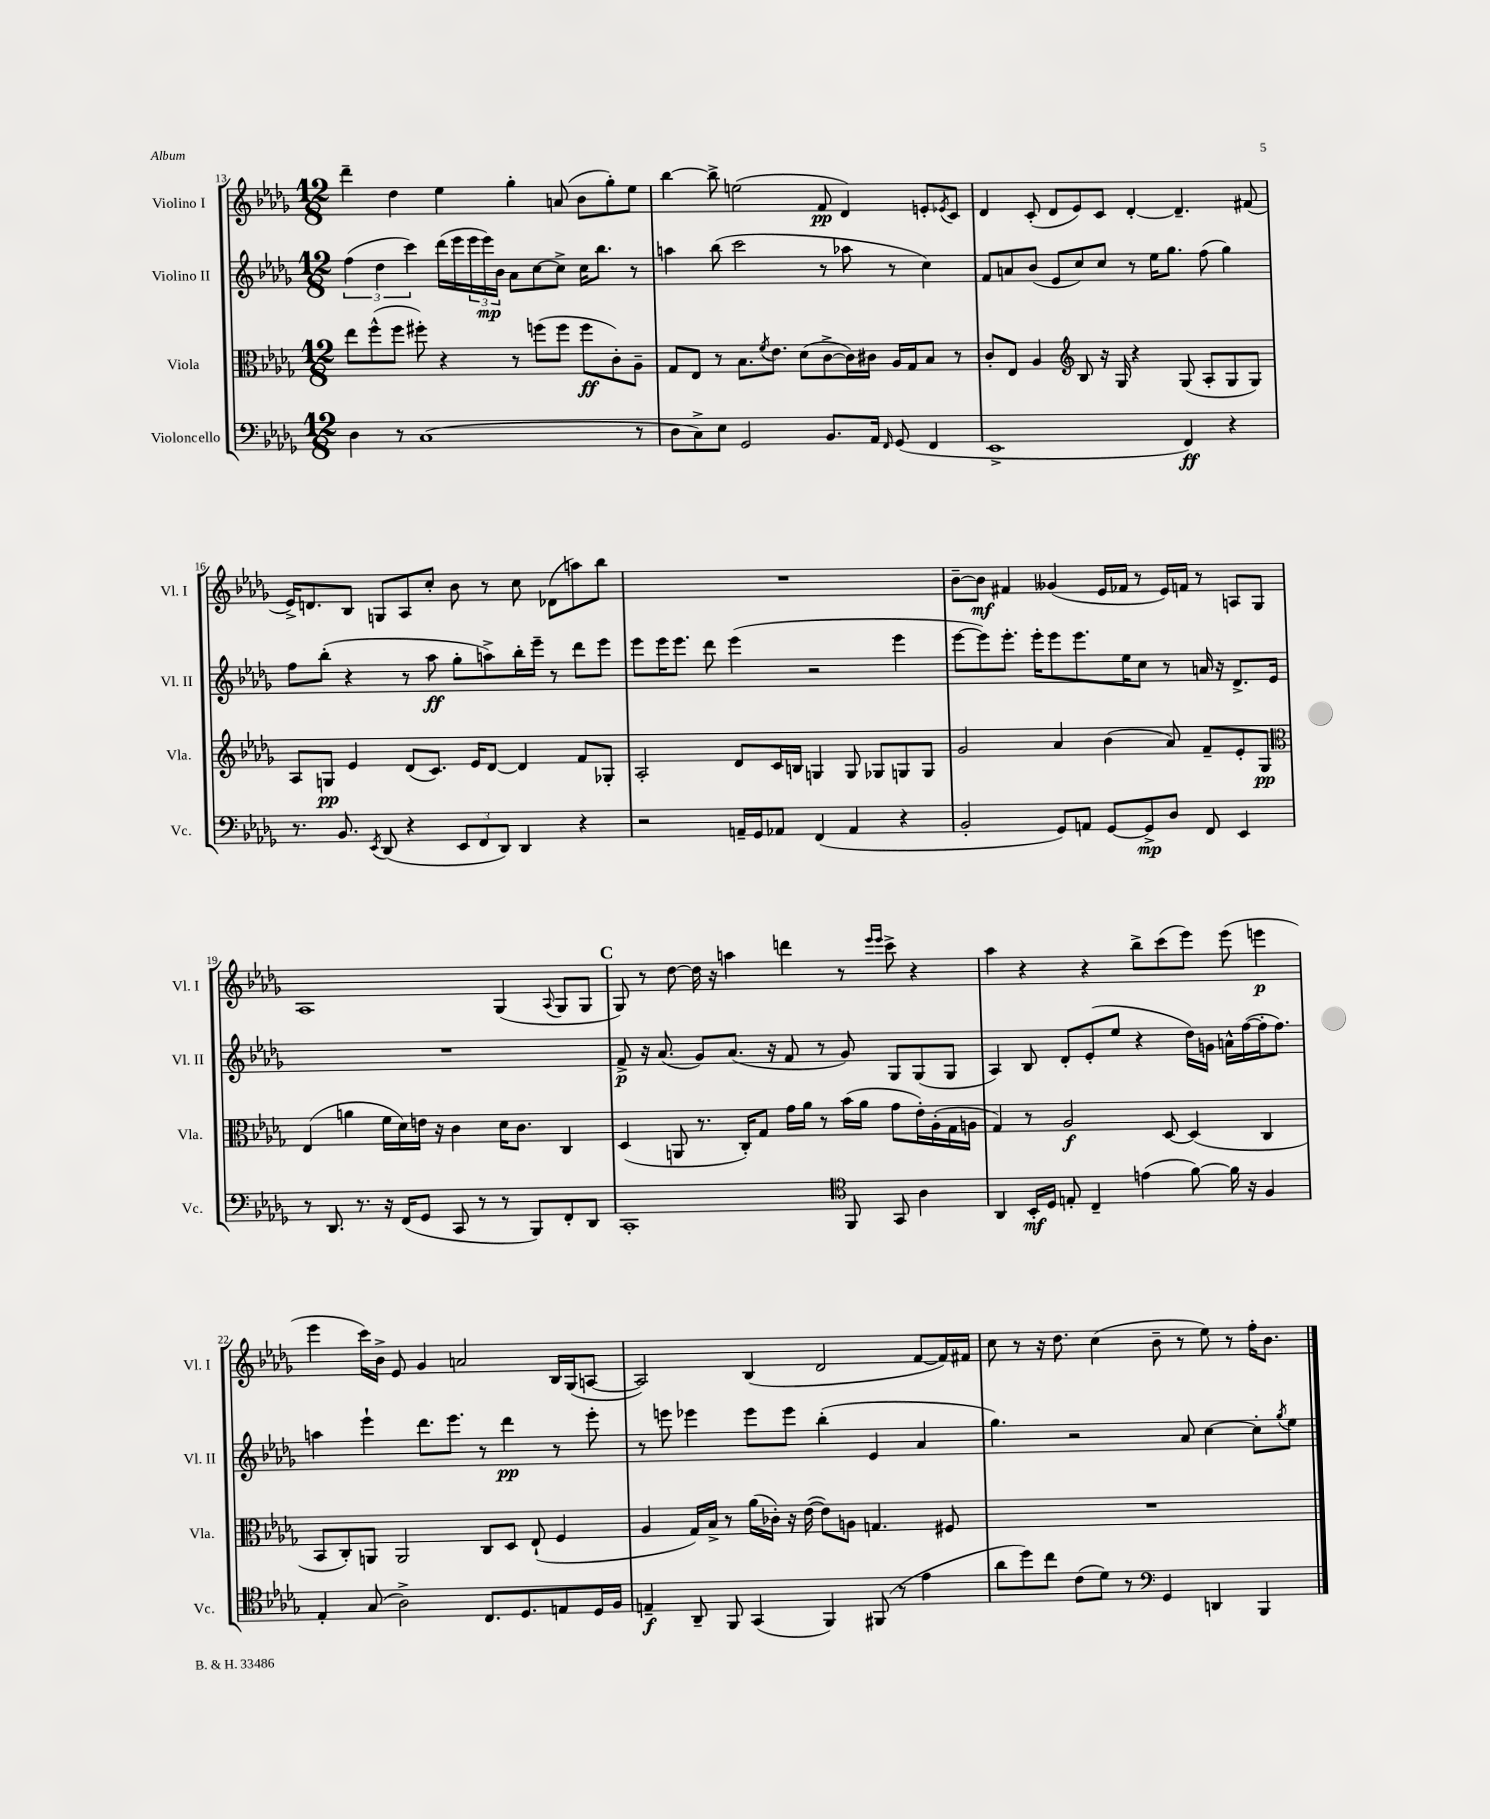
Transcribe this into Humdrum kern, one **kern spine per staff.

**kern	**kern	**kern	**kern
*staff4	*staff3	*staff2	*staff1
*clefF4	*clefC3	*clefG2	*clefG2
*k[b-e-a-d-g-]	*k[b-e-a-d-g-]	*k[b-e-a-d-g-]	*k[b-e-a-d-g-]
*M12/8	*M12/8	*M12/8	*M12/8
4D-	8ee-	(6ff	4ddd-~
.	(8ff^^	.	.
.	.	6dd-	.
8r	8ff	.	4dd-
.	.	6ccc)	.
(1C	8ff#')	.	.
.	4r	(16ddd-	4ee-
.	.	16eee-	.
.	.	24eee-	.
.	.	24eee-)	.
.	.	24b-	.
.	8r	8a-	4gg-'
.	(8ff	[8cc	.
.	8ff	8cc^]	(8a
.	8ff	16cc	8b-
.	.	8.bb-	.
.	8c')	.	8gg-')
8r	8A-~	8r	8ee-
=	=	=	=
8D-	8G-	4aa	[4bb-
8C^)	8E-	.	.
8E-	8r	(8bb-	8bb-^]
2GG-	8.B-	2ccc	(2ee
.	8qf	.	.
.	8.e-	.	.
.	(8d-	.	.
8.BB-	[8c^	8r	8f
.	16c])	8aa-	4d-)
16AA-	16c#	.	.
16qqFF	.	.	.
(8GG-	16A-	8r	.
.	16G-	.	.
4FF	8B-	4cc)	8e'
.	.	.	8qe-
.	8r	.	8c
=	=	=	=
1EE-^	8c'	8f	4d-
.	8E-	8a	.
.	4A-	(8b-	(8c'
.	.	8e-	8d-
*	*clefG2	*	*
.	8B-	8cc)	8e-)
.	16r	8cc	8c
.	16G-	.	.
.	4r	8r	[4d-'
.	.	16ee-	.
.	.	8.gg-	.
4FF)	(8G-	.	4.d-~]
.	8A-'	(8ff	.
4r	8G-	4gg-)	.
.	8G-)	.	(8f#
=	=	=	=
8.r	8A-	8ff	16e-^)
.	.	.	8.d
.	8G	(8bb-'	.
8.BB-	.	.	.
.	4e-	4r	8B-
8qEE-	.	.	.
(8DD-	.	.	8G
4r	(8d-	8r	8A-
.	8.c)	8aa-	8cc'
12EE-	.	8gg-'	8b-
.	16e-	.	.
12FF	.	.	.
.	[8d-	8aa^)	8r
12DD-)	.	.	.
4DD-	4d-]	16bb-'	8cc
.	.	16eee-~	.
.	.	8r	(8d-
4r	8f	8ddd-	8aa)
.	8G-'	8eee-	8bb-
=	=	=	=
2r	2A-'	8eee-	1.r
.	.	16eee-	.
.	.	8.eee-	.
.	.	8ddd-	.
16AA~	8d-	(4eee-	.
16GG-	.	.	.
8AA-	16c	.	.
.	16B	.	.
(4FF	4G	2r	.
4AA-	8G	.	.
.	8G-	.	.
4r	8G	4eee-	.
.	8G	.	.
=	=	=	=
2BB-'	2g-	[8eee-	[8b-~
.	.	8eee-])	8b-]
.	.	8.eee-'	4f#
.	.	16eee-'	.
8GG-)	4a-	8eee-	(4g--
8AA	.	8.eee-	.
[8GG-	(4b-	.	16e-
.	.	16ee-	16f-
8GG-^]	.	8cc	8r
8D-	8a-)	8r	16e-)
.	.	.	16f
8FF	8f~	16a	8r
.	.	16r	.
4EE-	8e-'	8.d-^	8A
.	8G-	.	8G-
.	.	16e-	.
=	=	=	=
*	*clefC3	*	*
8r	(4E-	1.r	1A-
8.DD-	.	.	.
.	4a	.	.
8.r	.	.	.
16r	16f	.	.
(16FF	16d-)	.	.
8GG-	16e	.	.
.	16r	.	.
8CC	4c	.	.
8r	.	.	.
8r	16d-	.	(4G-
.	8.c	.	.
8BBB-)	.	.	.
.	.	.	8qqA-
8FF'	4C	.	8G-
8DD-	.	.	8G-
=	=	=	=
1CC'	(4D-	8f^	8G-)
.	.	16r	8r
.	.	(8.a-	.
.	8AA	.	[8dd-
.	8.r	8g-)	16dd-]
.	.	.	16r
.	.	(8.a-	4aa
.	16C')	.	.
.	8G-	.	.
.	.	16r	.
.	16g-	8f	4ddd
.	16a-	.	.
.	8r	8r	.
*clefC4	*	*	*
8FF	(16b-	8g-)	8r
.	16a-	.	.
.	.	.	16qqeee-
.	.	.	16qqeee-
8GG-	8g-	8G-	8ccc^
4A-	16e-')	(8G-	4r
.	(16A-'	.	.
.	16G-	8G-	.
.	16A	.	.
=	=	=	=
4AA-	4G-)	4A-)	4aa-
16BB-'	8r	8B-	4r
16D-	.	.	.
8E'	2A-	8d-'	.
4C~	.	(8e-'	4r
.	.	8ee-	.
(4e	.	4r	8bb-^
.	[8D-	.	(8ccc
[8f)	(4D-]	16dd-)	8eee-)
.	.	16g	.
16f]	.	16a^^	(8eee-
16r	.	([16ff	.
4F	4C	16ff']	4eee
.	.	8.ff)	.
=	=	=	=
4E-'	8BB-	4aa	4eee-
.	8C')	.	.
(8G-	8AA	4eee-`	16ccc)
.	.	.	16b-^
2A-^)	2AA	.	8e-
.	.	8.ddd-	4g-
.	.	8.eee-	.
.	.	.	2a
8.C	8C	8r	.
.	8D-	4ddd-	.
8.D-	.	.	.
.	(8E-`	.	.
8E	4F	8r	16B-
.	.	.	(16G-
16D-	.	8eee-'	[8A
16F	.	.	.
=	=	=	=
4E~	4A-	8r	2A])
.	.	8eee	.
8AA-~	16G-)	4eee-	.
.	16B-^	.	.
8FF	8r	.	.
(4GG-	(16a-	8eee-	(4B-
.	16c-')	.	.
.	16r	8eee-	.
.	([16e-	.	.
4FF)	8e-])	(4bb-'	2d-
.	8A	.	.
(8FF#	4.G	4e-	.
8r	.	.	.
4e-	.	4a-	[8f
.	8F#	.	16f])
.	.	.	16f#
=	=	=	=
8a-	1.r	4.gg-)	8cc
8dd-)	.	.	8r
8cc	.	.	16r
.	.	.	8.dd-
(8c	.	2r	.
8d-)	.	.	(4cc
8r	.	.	.
*clefF4	*	*	*
4GG-	.	.	8b-~
.	.	8a-	8r
4DD	.	[4cc	8ee-)
.	.	.	8r
4BBB-	.	8cc']	16ff'
.	.	.	8.b-
.	.	8qgg-	.
.	.	8ee-	.
==	==	==	==
*-	*-	*-	*-
